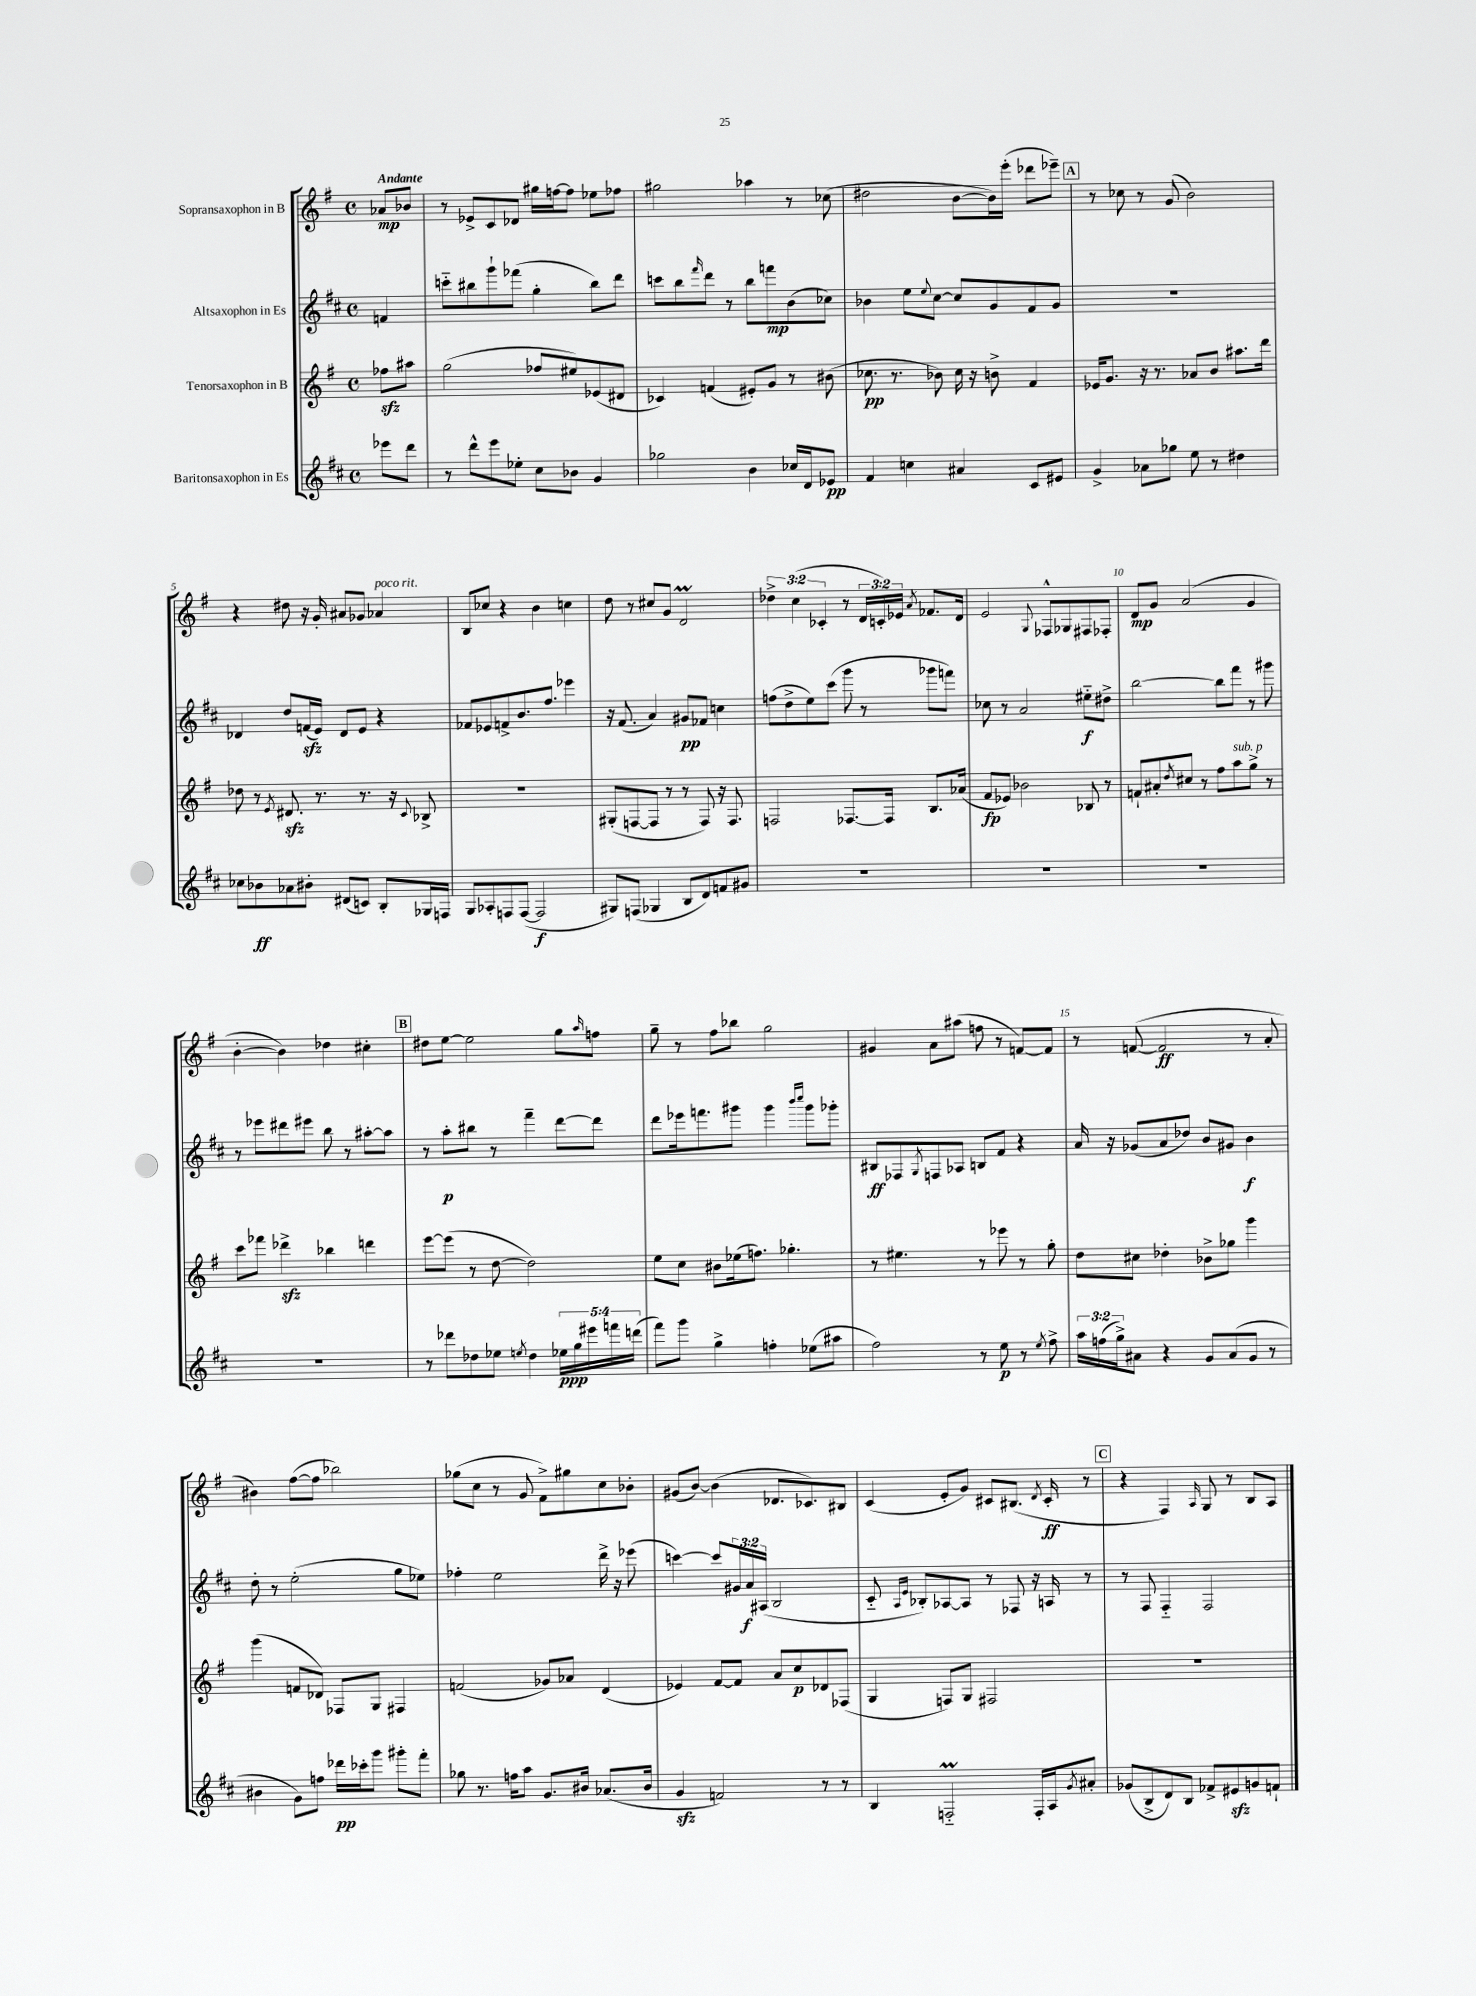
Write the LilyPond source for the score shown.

<<
\new StaffGroup <<
\new Staff = "s0" \with { instrumentName = "Sopransaxophon in B" } {
    \clef treble \key g \major \defaultTimeSignature \time 4/4 \override Staff.TupletNumber.text = #tuplet-number::calc-fraction-text \partial 4 \tempo "Andante"
    aes'8\mp bes'8 |
    r8 ees'8-> c'8 des'8 gis''16 f''16~ f''8 ees''8 fes''8 |
    gis''2 aes''4 r8 ces''8( |
    dis''2 b'8~ b'16) e'''16-.( des'''8 ees'''8--) |
    \mark \markup { \box "A" } r8 ces''8 r8 g'8( b'2) |
    r4 dis''8 r16 g'16-. ais'8 ges'8 aes'4^\markup { \italic "poco rit." } |
    b8 ces''8 r4 b'4 c''4 |
    d''8 r8 cis''8 g'8 d'2\prall |
    \tuplet 3/2 { des''4-> c''4( ces'4-. } r8 \tuplet 3/2 { d'16 c'16-.) ees'16 } \acciaccatura { a'8 } fes'8. d'16 |
    e'2 \appoggiatura { g8 } fes8-^ ges8 fis8 fes8-. |
    d'8\mp g'8 a'2( g'4 |
    b'4~-. b'4) des''4 cis''4-. |
    \mark \markup { \box "B" } dis''8 e''8~ e''2 g''8 \grace { a''16 } f''8 |
    g''8-- r8 fis''8 bes''8 g''2 |
    gis'4 a'8 ais''8( f''8 r8 f'8~) f'8 |
    r8 f'8~( f'2\ff r8 a'8-. |
    bis'4) fis''8~( fis''8 bes''2) |
    ges''8( c''8 r8 g'8 fis'8->) gis''8 c''8 bes'8-. |
    gis'8( b'8~) b'4( des'8. ces'8.) bis8 |
    c'4( e'8-. g'8) cis'8 bis8.( \acciaccatura { d'8 } cis'16-.\ff r8 |
    \mark \markup { \box "C" } r4 fis4) \grace { a16 } g8 r8 b8 a8 \bar "|." |
}
\new Staff = "s1" \with { instrumentName = "Altsaxophon in Es" } {
    \clef treble \key d \major \defaultTimeSignature \time 4/4 \override Staff.TupletNumber.text = #tuplet-number::calc-fraction-text \partial 4
    f'4 |
    c'''8-_ bis''8 g'''8-! fes'''8( g''4-. bis''8) d'''8 |
    c'''8 b''8 \grace { fis'''16 } d'''8 r8 b''8 f'''8\mp b'8( ces''8) |
    bes'4 e''8 \appoggiatura { e''8 } cis''8~ cis''8 g'8 fis'8 g'8 |
    \mark \markup { \box "A" } R1 |
    des'4 d''8 f'16\sfz( e'16) des'8 e'8 r4 |
    fes'8 ees'8 f'8-> b'8. fis''8. ees'''4 |
    r16 fis'8.( a'4) gis'8\pp fes'8 c''4 |
    f''8( d''8-> e''8) cis'''8( g'''8 r8 ges'''8 f'''8) |
    ces''8 r8 a'2 eis''8-_\f dis''8-> |
    b''2~ b''8 fis'''8 r8 gis'''8 |
    r8 ees'''8 dis'''8 eis'''8 b''8 r8 ais''8~-. ais''8 |
    \mark \markup { \box "B" } r8 a''8-.\p bis''8 r8 fis'''4-- d'''8~ d'''8 |
    d'''8 ees'''16 f'''8. gis'''8 gis'''4 \grace { b'''16 cis''''16 } gis'''8 ges'''8-. |
    bis8\ff fes8 \acciaccatura { g8 } f8 aes8 b8 fis'8 r4 |
    a'16 r16 ges'8( a'8 des''8) b'8 gis'8 b'4\f |
    d''8-. r8 e''2-.( g''8 ees''8) |
    fes''4-. e''2 d'''16-> r16 ees'''8( |
    c'''4~) c'''8 \tuplet 3/2 { gis'16 a'16\f ais16( } b2 |
    cis'8-_ \grace { a16 e'16 } bes8-.) aes8~ aes8 r8 fes8 r16 a16 r8 |
    \mark \markup { \box "C" } r8 fis8 fis4-_ fis2 \bar "|." |
}
\new Staff = "s2" \with { instrumentName = "Tenorsaxophon in B" } {
    \clef treble \key g \major \defaultTimeSignature \time 4/4 \partial 4
    fes''8\sfz ais''8 |
    g''2( fes''8 eis''8) ees'8( dis'8 |
    ces'4) f'4( eis'8-.) g'8 r8 bis'8( |
    ces''8.\pp r8. bes'8) ces''16 r16 b'8-> fis'4 |
    \mark \markup { \box "A" } ees'16 g'8. r16 r8. aes'8 b'8 ais''8. d'''16 |
    des''8 r8 \acciaccatura { e'8 } dis'8.\sfz r8. r8. r16 \appoggiatura { c'8 } bes8-> |
    R1 |
    gis8-.( f8~ f8 r8 r8 f8) r16 f8. |
    f2 fes8.~ fes16 b8. aes'16( |
    fis'8\fp ees'8) bes'2 bes8 r8 |
    f'8-! ais'8-. \acciaccatura { d''8 } cis''8 r8 fis''8 a''8^\markup { \italic "sub. p" } g''8-> r8 |
    c'''8 fes'''8 des'''4->\sfz bes''4 d'''4 |
    \mark \markup { \box "B" } e'''8~ e'''8( r8 d''8~ d''2) |
    e''8 c''8 bis'8 ees''16( f''8.) ges''4.-. |
    r8 eis''4. r8 ees'''8 r8 g''8-. |
    d''8 cis''8 des''4-. bes'8-> ges''8 g'''4 |
    g'''4( f'8 des'8) fes8 g8 fis4 |
    f'2( ges'8) aes'8 d'4( |
    ees'4) fis'8~ fis'8 a'8 c''8\p des'8 fes8( |
    g4 f8) g8 fis2 |
    \mark \markup { \box "C" } R1 \bar "|." |
}
\new Staff = "s3" \with { instrumentName = "Baritonsaxophon in Es" } {
    \clef treble \key d \major \defaultTimeSignature \time 4/4 \override Staff.TupletNumber.text = #tuplet-number::calc-fraction-text \partial 4
    ees'''8 d'''8 |
    r8 d'''8-^ e'''8 ees''8-. cis''8 bes'8 g'4 |
    ges''2 b'4 ces''16 d'16 ees'8\pp |
    fis'4 c''4 ais'4 cis'8 eis'8 |
    \mark \markup { \box "A" } g'4-> aes'8 ges''8 e''8 r8 dis''4 |
    ces''8 bes'8\ff aes'8 bis'8-. dis'8( c'8) b8-. ges16 f16 |
    g8 aes8-. f8 f8~( f2\f |
    gis8) f8( ges4 b8 d'8) f'8 gis'8 |
    R1 |
    R1 |
    R1 |
    R1 |
    \mark \markup { \box "B" } r8 des'''8 des''8 ees''8 \acciaccatura { e''8 } des''4 \tuplet 5/4 { ees''16\ppp g''16 eis'''16 f'''16 d'''16( } |
    fis'''8) g'''8 g''4-> f''4-. ees''8( ais''8 |
    fis''2) r8 e''8\p r8 \acciaccatura { e''8 } fis''8-> |
    \tuplet 3/2 { a''16 f''16( g''16->) } ais'8 r4 g'8 ais'8( g'8 r8 |
    bis'4 g'8) f''8 des'''16\pp ces'''16-. g'''8 gis'''8-. fis'''8-. |
    ges''8 r8. f''16 a''8 g'8. bis'16 aes'8.( bis'16 |
    g'4\sfz f'2) r8 r8 |
    b4 f2-_\prall f16-. a16 \acciaccatura { g'8 } ais'8-. |
    \mark \markup { \box "C" } ges'8( b8-> d'8) b8 fes'8-> eis'8\sfz g'8 f'8-! \bar "|." |
}
>>
>>
\layout { \context { \Score \override BarNumber.break-visibility = ##(#f #t #t) barNumberVisibility = #(every-nth-bar-number-visible 5) } }
